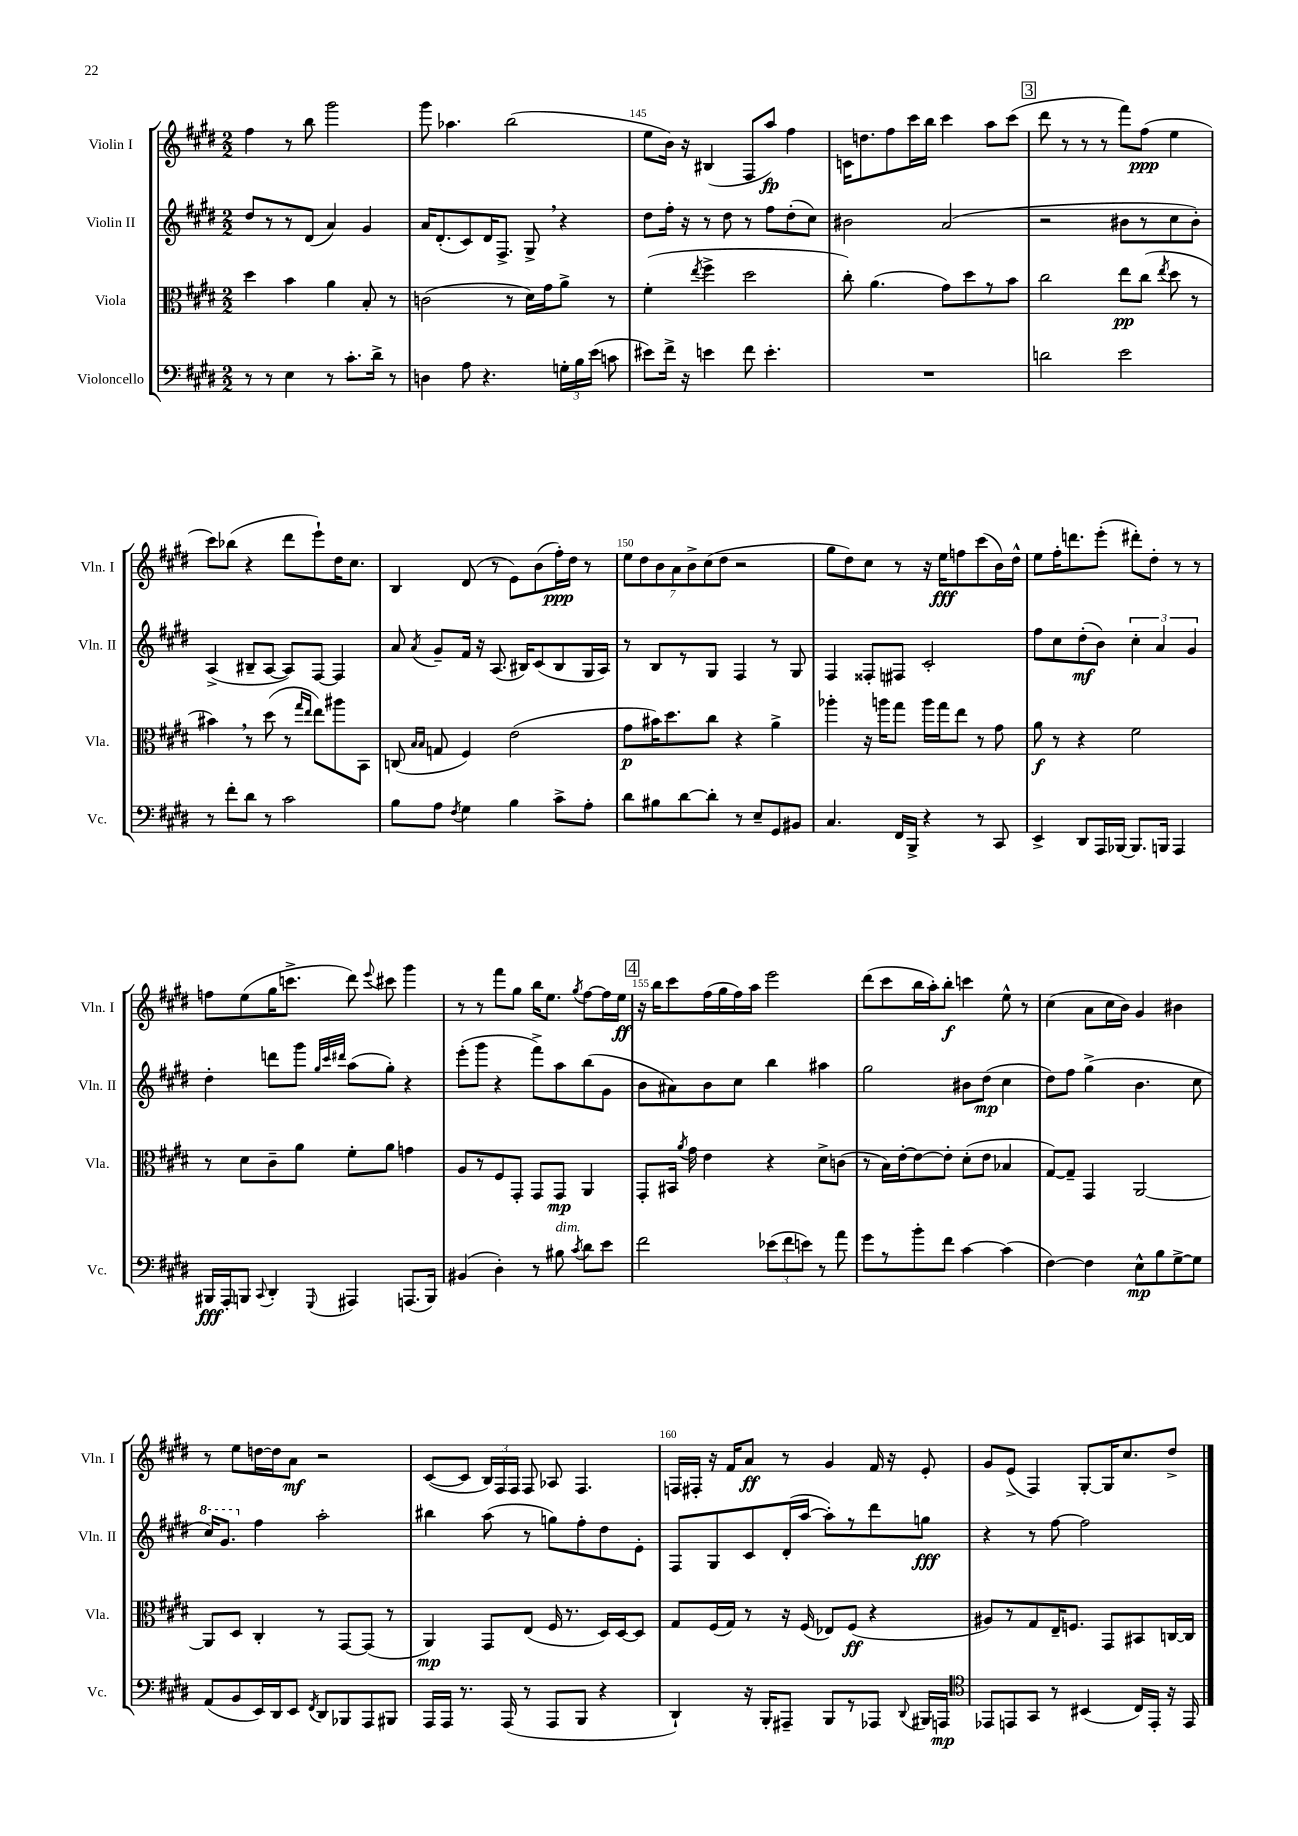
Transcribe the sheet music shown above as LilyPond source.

<<
\new StaffGroup <<
\new Staff = "s0" \with { instrumentName = "Violin I" shortInstrumentName = "Vln. I" } {
    \clef treble \key e \major \numericTimeSignature \time 2/2
    \autoBeamOff fis''4 r8 b''8 gis'''2 |
    gis'''8 aes''4. b''2( |
    e''8[ b'16]) r16 bis4( fis8[ a''8]\fp) fis''4 |
    c'16[ d''8. fis''8 cis'''16 b''16] cis'''4 a''8[ cis'''8]( |
    \mark \markup { \box "3" } dis'''8 r8 r8 r8 fis'''8[) fis''8]\ppp( e''4 |
    cis'''8[) bes''8]( r4 dis'''8[ e'''8-!) dis''16 cis''8.] |
    b4 dis'8( r8 e'8[) b'8( fis''16-.\ppp) dis''16] r8 |
    \tuplet 7/4 { e''8[ dis''8 b'8 a'8 b'8-> cis''8( dis''8] } r2 |
    gis''8[ dis''8) cis''8] r8 r16 e''16[\fff f''8 cis'''8( b'16) dis''16]-^ |
    e''8[ fis''16-. d'''8. e'''8]-.( dis'''8[-.) dis''8]-. r8 r8 |
    f''8[ e''8( gis''16 c'''8.]-> dis'''8) \appoggiatura { e'''8 } cis'''8 gis'''4 |
    r8 r8 fis'''8[ gis''8] b''16[ e''8.] \acciaccatura { gis''8 } fis''8[~ fis''16 e''16]\ff |
    \mark \markup { \box "4" } r16 b''16[ cis'''8 fis''16( gis''16 fis''16) a''16] e'''2 |
    dis'''8[( cis'''8 b''16 a''16-.) b''8]-.\f c'''4 e''8-^ r8 |
    cis''4( a'8[ cis''16 b'16]) gis'4 bis'4 |
    r8 e''8[ d''16~ d''16 a'8]\mf r2 |
    cis'8[~( cis'8] \tuplet 3/2 { b16[) fis16 fis16] } fis8 aes8 fis4. |
    f16[ fis16]-. r16 fis'16[ a'8]\ff r8 gis'4 fis'16 r16 e'8-. |
    gis'8[ e'8]->( fis4) gis8[~-. gis16 cis''8. dis''8]-> \bar "|." |
}
\new Staff = "s1" \with { instrumentName = "Violin II" shortInstrumentName = "Vln. II" } {
    \clef treble \key e \major \numericTimeSignature \time 2/2
    \autoBeamOff dis''8[ r8 r8 dis'8]( a'4) gis'4 |
    a'16[ dis'8.-.( cis'8) dis'16 fis8.]-> gis8-> \breathe r4 |
    dis''8[ fis''16]-. r16 r8 dis''8 r8 fis''8[ dis''8-.( cis''8]) |
    bis'2 a'2( |
    \mark \markup { \box "3" } r2 bis'8[ r8 cis''8 bis'8]-.) |
    a4->( bis8[-- a8]~ a8[) fis8]~ fis4 |
    a'8 \acciaccatura { a'8 } gis'8[-- fis'16] r16 a8.( bis16[) cis'8( bis8 gis16 a16]) |
    r8 b8[ r8 gis8] fis4 r8 gis8 |
    fis4 fisis8[-. fis8] cis'2-. |
    fis''8[ cis''8 dis''8-.\mf( b'8]) \tuplet 3/2 { cis''4-. a'4 gis'4 } |
    dis''4-. d'''8[ gis'''8] \grace { gis''32[ cis'''32 dis'''32] } a''8[( gis''8]-.) r4 |
    e'''8[-.( gis'''8] r4 fis'''8[->) a''8 b''8( gis'8] |
    \mark \markup { \box "4" } b'8[ ais'8) b'8 cis''8] b''4 ais''4 |
    gis''2 bis'8[ dis''8]\mp( cis''4 |
    dis''8[) fis''8] gis''4->( b'4. cis''8 |
    \ottava #1 cis'''16[) gis''8.] \ottava #0 fis''4 a''2-. |
    bis''4 a''8( r8 g''8[) fis''8-. dis''8 e'8]-. |
    fis8[ gis8 cis'8 dis'16-.( a''16]~ a''8[-.) r8 dis'''8 g''8]\fff |
    r4 r8 fis''8~ fis''2 \bar "|." |
}
\new Staff = "s2" \with { instrumentName = "Viola" shortInstrumentName = "Vla." } {
    \clef alto \key e \major \numericTimeSignature \time 2/2
    \autoBeamOff dis''4 b'4 a'4 b8-. r8 |
    c'2( r8 dis'16[) gis'16 a'8]-> r8 |
    fis'4-.( \acciaccatura { e''8 } fis''4-> dis''2 |
    cis''8-.) a'4.( gis'8[) dis''8 r8 b'8] |
    \mark \markup { \box "3" } cis''2 e''8[\pp cis''8]( \acciaccatura { e''8 } dis''8 r8 |
    bis'4) \breathe r8 dis''8( r8 \grace { gis''16[ e''16] } e''8[) ais''8 b,8] |
    c8( \grace { b16[ b16] } g8 fis4) e'2( |
    gis'8[\p bis'16) dis''8. cis''8] r4 a'4-> |
    aes''4-. r16 a''16[ gis''8] a''16[ gis''16 e''8] r8 gis'8 |
    a'8\f r8 r4 fis'2 |
    r8 dis'8[ cis'8-- a'8] fis'8[-. a'8] g'4 |
    a8[ r8 fis8 gis,8]-. gis,8[ gis,8]\mp a,4 |
    \mark \markup { \box "4" } gis,8[-. bis,16] \acciaccatura { a'8 } gis'16 e'4 r4 dis'8[-> c'8]( |
    r8 b16[) e'16~-. e'8~ e'8]-. dis'8[-.( e'8] bes4 |
    gis8[~) gis8]-- gis,4 a,2~ |
    a,8[ dis8] cis4-. r8 gis,8[~ gis,8]( r8 |
    a,4\mp) gis,8[ e8]( fis16 r8. dis16[) dis16~ dis8] |
    gis8[ fis16( gis16]) r8 r16 fis16( ees8[) fis8]\ff( r4 |
    ais8[) r8 gis8 e16-- f8.] gis,8[ bis,8 c16~ c16] \bar "|." |
}
\new Staff = "s3" \with { instrumentName = "Violoncello" shortInstrumentName = "Vc." } {
    \clef bass \key e \major \numericTimeSignature \time 2/2
    \autoBeamOff r8 r8 e4 r8 cis'8.[-. dis'16]-> r8 |
    d4 a8 r4. \tuplet 3/2 { g16[-. b16 e'16]( } c'8 |
    eis'8[) fis'16]-> r16 e'4 fis'8 e'4.-. |
    R1 |
    \mark \markup { \box "3" } d'2 e'2 |
    r8 fis'8[-. dis'8] r8 cis'2 |
    b8[ a8] \acciaccatura { fis8 } gis4 b4 cis'8[-> a8]-. |
    dis'8[ bis8 dis'8~ dis'8]-. r8 e8[-- gis,8 bis,8] |
    cis4. fis,16[ b,,16]-> r4 r8 cis,8 |
    e,4-> dis,8[ a,,16 bes,,16]~ bes,,8.[ b,,16] a,,4 |
    bis,,16[\fff a,,16-. b,,8] \appoggiatura { cis,8 } dis,4-. \appoggiatura { gis,,8 } ais,,4 a,,8.[( b,,16]) |
    bis,4( dis4-.) r8 bis8^\markup { \italic "dim." } \acciaccatura { cis'8 } dis'8[ e'8] |
    \mark \markup { \box "4" } fis'2 \tuplet 3/2 { ees'8[( fis'8 e'8]) } r8 a'8 |
    gis'8[ r8 b'8-. fis'8] cis'4~ cis'4( |
    fis4~) fis4 e8[-^\mp b8 gis8~-> gis8] |
    a,8[( b,8 e,16) dis,16 e,8] \acciaccatura { fis,8 } dis,8[ bes,,8 a,,8 bis,,8] |
    a,,16[ a,,16] r8. a,,16( r8 a,,8[ b,,8] r4 |
    dis,4-!) r16 b,,16[-. ais,,8]-- b,,8[ r8 aes,,8] \appoggiatura { dis,8 } bis,,16[ a,,16]\mp |
    \clef tenor ees,8[ e,8 gis,8] r8 bis,4( cis16[) e,16]-. r16 e,16 \bar "|." |
}
>>
>>
\layout { \context { \Score currentBarNumber = #143 \override BarNumber.break-visibility = ##(#f #t #t) barNumberVisibility = #(every-nth-bar-number-visible 5) } }
